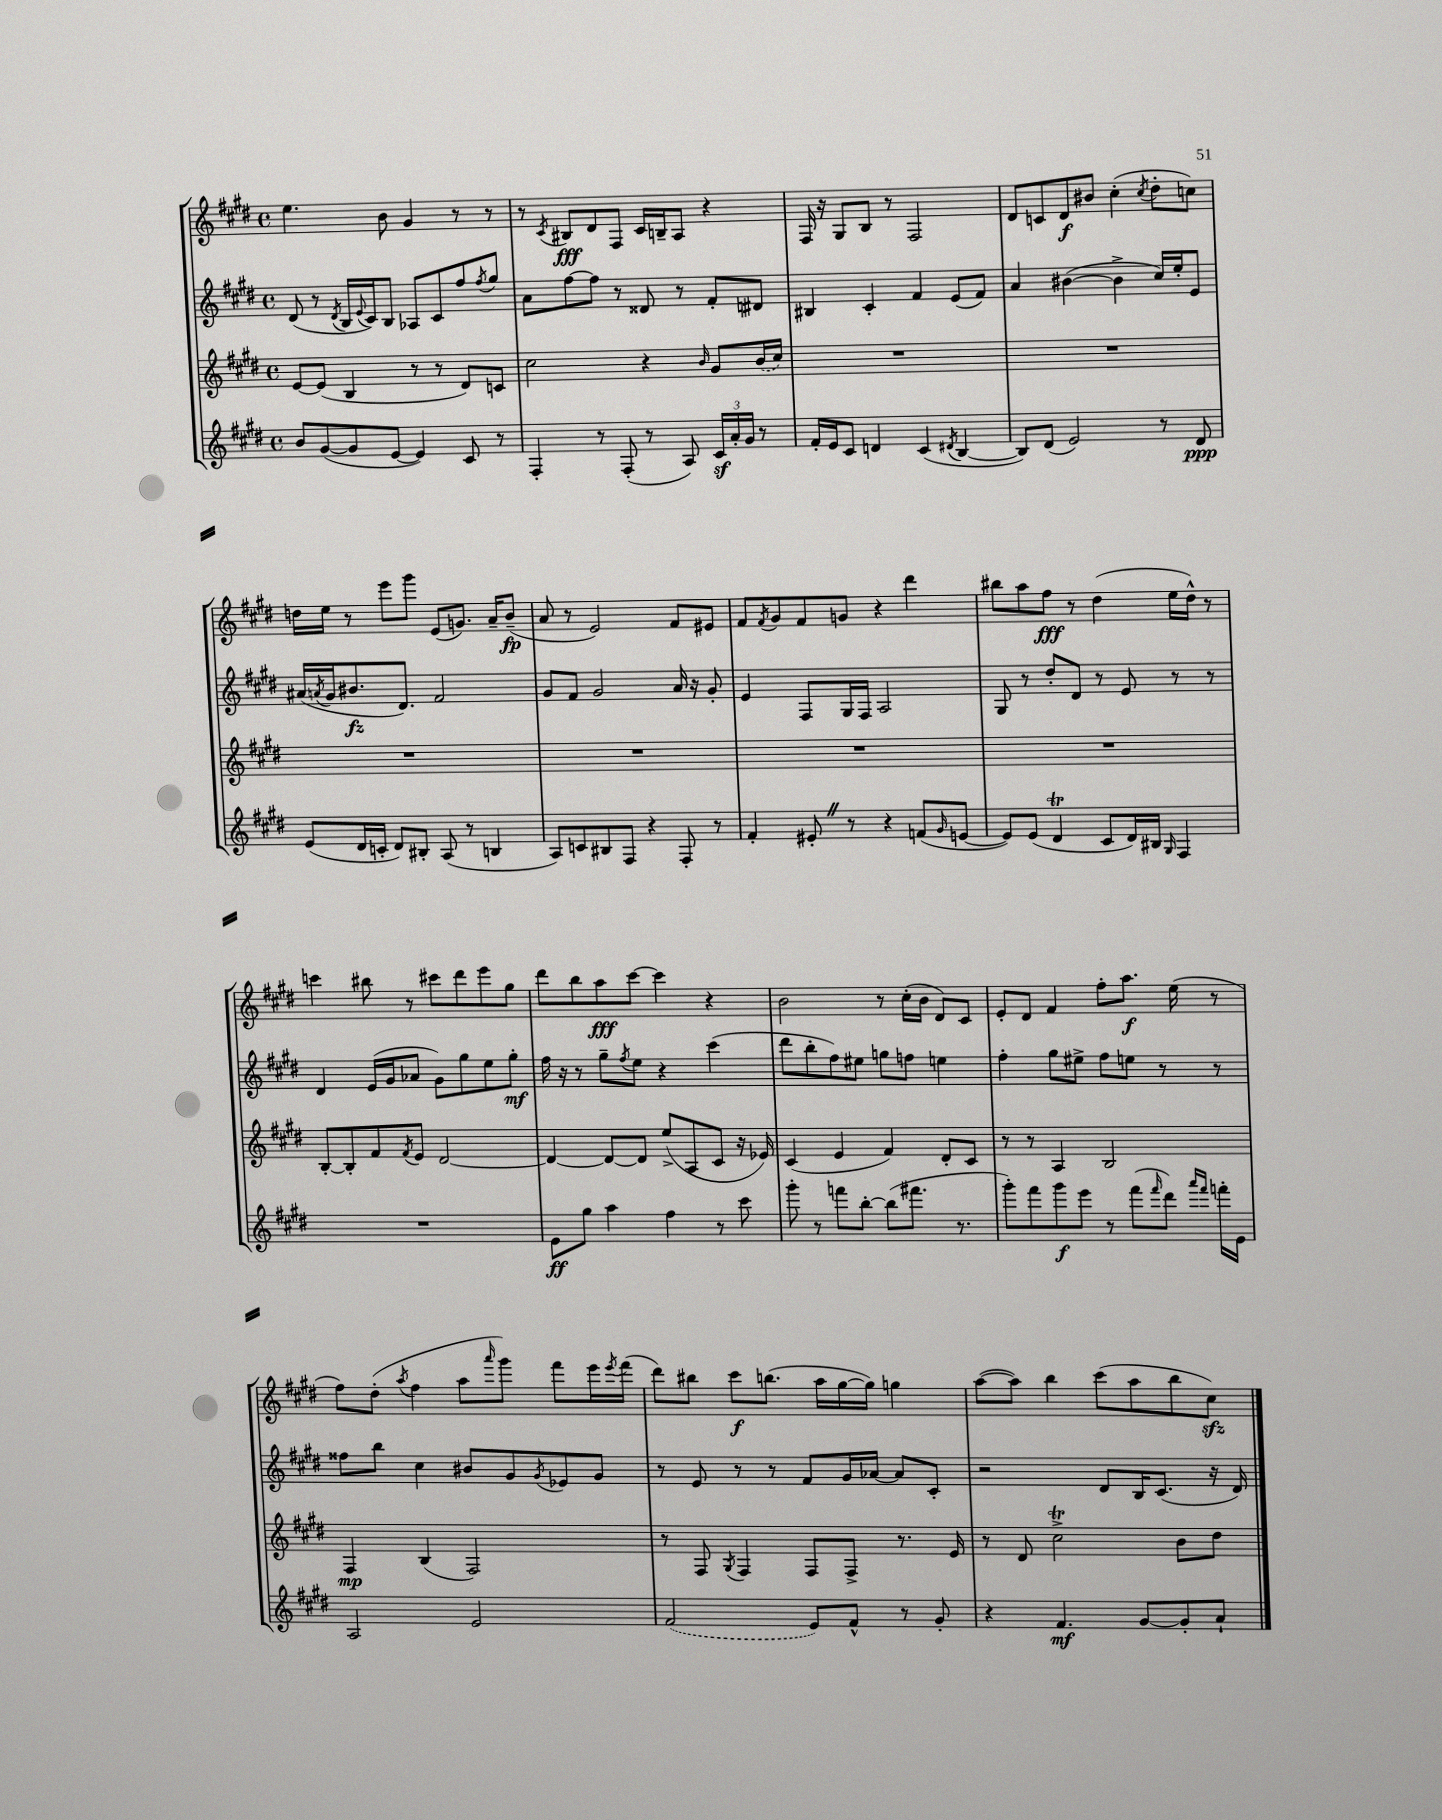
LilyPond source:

<<
\new StaffGroup <<
\new Staff = "s0" {
    \clef treble \key e \major \defaultTimeSignature \time 4/4
    e''4. b'8 gis'4 r8 r8 |
    r8 \acciaccatura { cis'8 } bis8\fff dis'8 fis8 cis'16 b16-- a8 r4 |
    fis16 r16 gis8 b8 r8 fis2 |
    dis'8 c'8 dis'8\f bis'8 cis''4-.( \acciaccatura { cis''8 } dis''8-. c''8) |
    d''16 e''16 r8 e'''8 gis'''8 e'8( g'8.) a'16-- b'8--\fp( |
    a'8 r8 e'2) fis'8 eis'8 |
    fis'8 \acciaccatura { fis'8 } gis'8 fis'8 g'8 r4 dis'''4 |
    bis''8 a''8 fis''8\fff r8 dis''4( e''16 dis''16-^) r8 |
    c'''4 bis''8 r8 cis'''8 dis'''8 e'''8 gis''8 |
    dis'''8 b''8 a''8\fff cis'''8~ cis'''4 r4 |
    b'2 r8 cis''16-.( b'16 dis'8) cis'8 |
    e'8-. dis'8 fis'4 fis''8-. a''8.\f e''16( r8 |
    fis''8) dis''8-.( \acciaccatura { a''8 } fis''4 a''8 \grace { a'''16 } gis'''8) fis'''8 e'''16 \acciaccatura { e'''8 } fis'''16( |
    dis'''8) bis''8 cis'''8\f b''8.( a''16 gis''16~ gis''16) g''4 |
    a''8~( a''8) b''4 cis'''8( a''8 b''8 cis''8\sfz) \bar "|." |
}
\new Staff = "s1" {
    \clef treble \key e \major \defaultTimeSignature \time 4/4
    dis'8( r8 \acciaccatura { dis'8 } b16 \appoggiatura { e'8 } cis'16) b8 aes8 cis'8 fis''8 \acciaccatura { fis''8 } gis''8 |
    a'8 fis''8~ fis''8 r8 disis'8 r8 fis'8-. dis'8 |
    bis4 cis'4-. fis'4 e'8( fis'8) |
    a'4 bis'4~( bis'4-> cis''16) e''16-. e'8 |
    ais'16( \acciaccatura { a'8 } gis'16 bis'8.\fz dis'8.) fis'2 |
    gis'8 fis'8 gis'2 a'16 r16 gis'8-. |
    e'4 fis8 gis16 fis16 a2 |
    gis8 r8 dis''8-. dis'8 r8 e'8 r8 r8 |
    dis'4 e'16( gis'16 aes'8 gis'8) gis''8 e''8 gis''8-.\mf |
    fis''16 r16 r8 gis''8-- \acciaccatura { fis''8 } e''8 r4 cis'''4( |
    dis'''8 b''8-. fis''8) eis''8 g''8 f''8 e''4 |
    fis''4-. gis''8 eis''8-> fis''8 e''8 r8 r8 |
    fisis''8 b''8 cis''4 bis'8 gis'8 \acciaccatura { gis'8 } ees'8 gis'8 |
    r8 e'8 r8 r8 fis'8 gis'16 aes'16~ aes'8 cis'8-. |
    r2 dis'8 b16 cis'8.( r16 dis'16) \bar "|." |
}
\new Staff = "s2" {
    \clef treble \key e \major \defaultTimeSignature \time 4/4
    e'8~ e'8( b4 r8 r8 dis'8) c'8 |
    cis''2 r4 \grace { b'16 } gis'8 \once \slurDashed b'16( cis''16) |
    R1 |
    R1 |
    R1 |
    R1 |
    R1 |
    R1 |
    b8~-. b8-. fis'8 \acciaccatura { fis'8 } e'8 dis'2~ |
    dis'4~ dis'8~ dis'8 e''8->( a8 cis'8 r16 ees'16) |
    cis'4( e'4 fis'4) dis'8-. cis'8 |
    r8 r8 a4 b2 |
    fis4\mp b4( fis2) |
    r8 fis8 \acciaccatura { gis8 } fis4 fis8 fis8-> r8. e'16 |
    r8 dis'8 cis''2->\trill b'8 dis''8 \bar "|." |
}
\new Staff = "s3" {
    \clef treble \key e \major \defaultTimeSignature \time 4/4
    b'8 gis'8~( gis'8 e'8~ e'4) cis'8 r8 |
    fis4-. r8 fis8-.( r8 a8) \tuplet 3/2 { cis'16\sf a'16-. gis'16 } r8 |
    fis'16-. e'16 cis'8 d'4 cis'4( \acciaccatura { dis'8 } b4~ |
    b8) dis'8( e'2) r8 dis'8\ppp |
    e'8( dis'16 c'16-. dis'8) bis8-. a8( r8 b4 |
    a8) c'8 bis8 fis8 r4 fis8-. r8 |
    fis'4-. eis'8-. \once \override BreathingSign.text = \markup { \musicglyph "scripts.caesura.straight" } \breathe r8 r4 f'8( \grace { gis'16 } e'8~ |
    e'8) e'8( dis'4\trill cis'8 dis'16) bis16 \grace { gis16 } fis4 |
    R1 |
    e'8\ff gis''8 a''4 fis''4 r8 cis'''8 |
    gis'''8-. r8 f'''8 b''8~-. b''8( fis'''8. r8. |
    gis'''8-.) fis'''8 gis'''8\f e'''8 r8 fis'''8( \grace { fis'''16 } dis'''8) \grace { a'''16 fis'''16 } f'''16-. e'16 |
    a2 e'2 |
    \once \slurDashed fis'2( e'8) fis'8-^ r8 gis'8-. |
    r4 fis'4.\mf gis'8~ gis'8-. a'8-! \bar "|." |
}
>>
>>
\layout { \context { \Score \remove "Bar_number_engraver" } }
